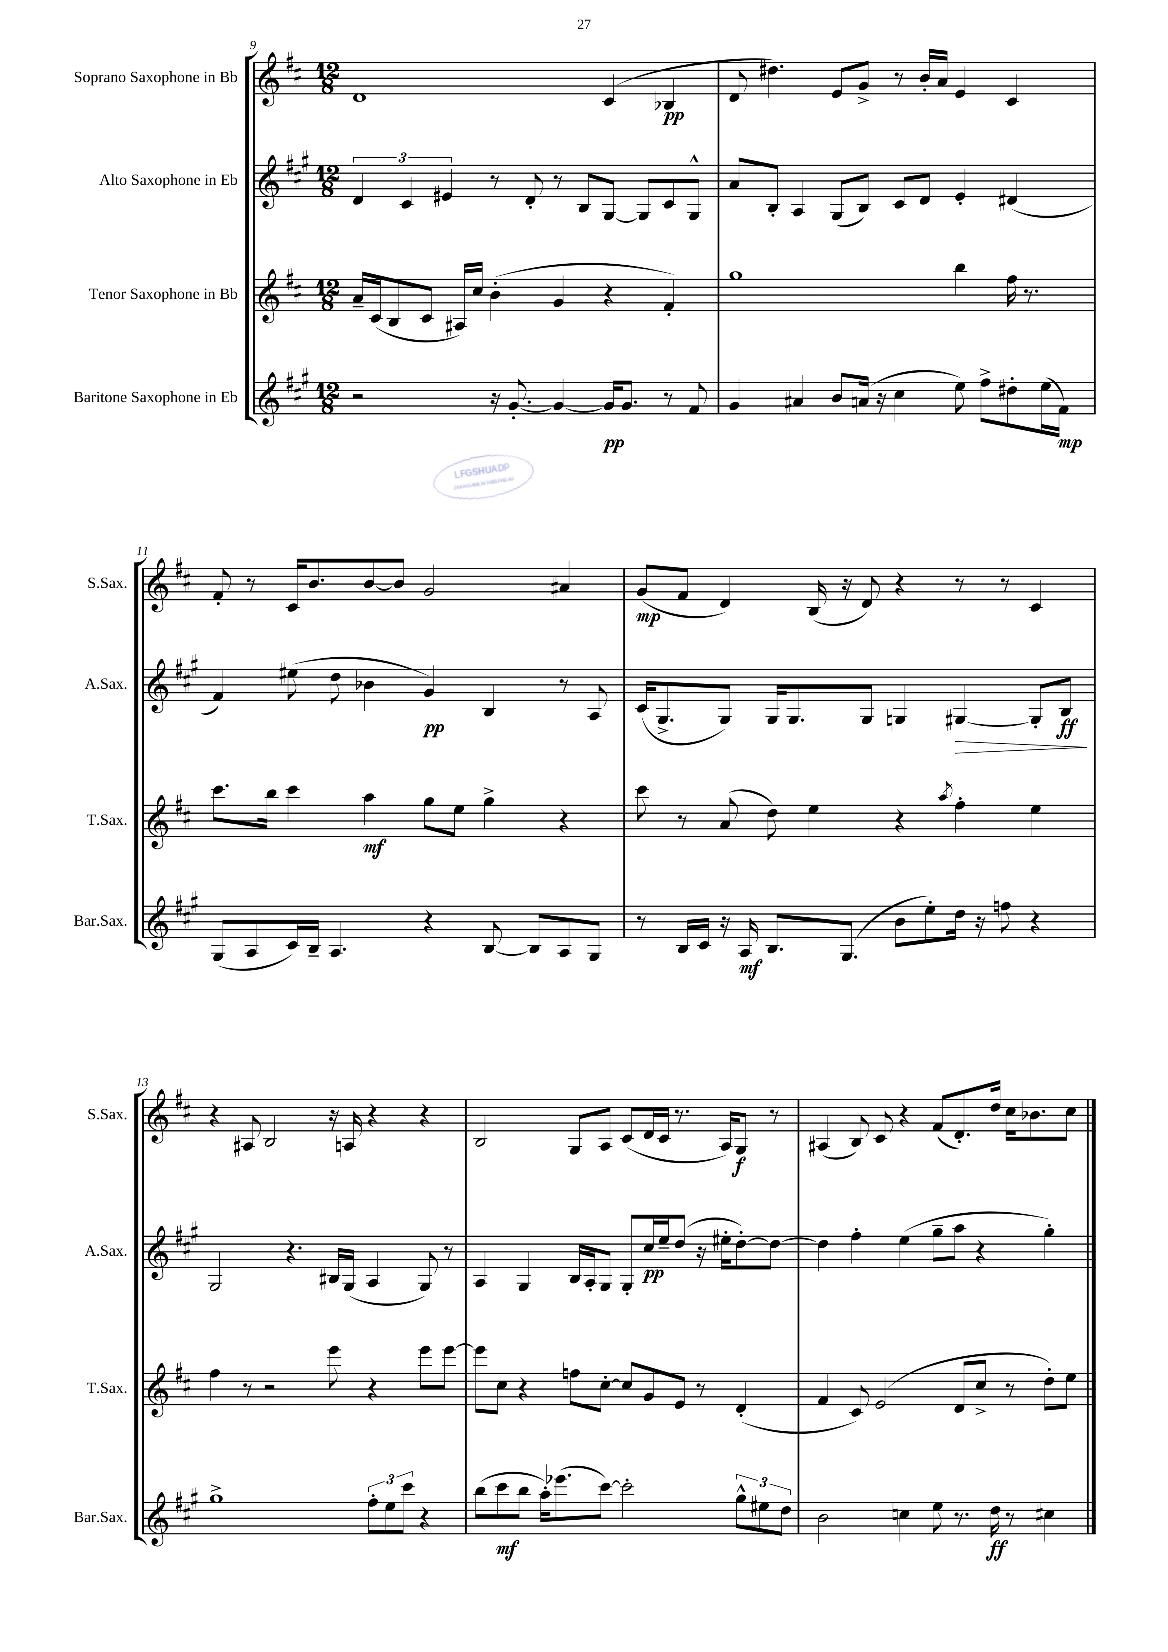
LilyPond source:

<<
\new StaffGroup <<
\new Staff = "s0" \with { instrumentName = "Soprano Saxophone in Bb" shortInstrumentName = "S.Sax." } {
    \clef treble \key d \major \numericTimeSignature \time 12/8
    d'1 cis'4( bes4\pp |
    d'8 dis''4.) e'8 g'8-> r8 b'16-. a'16 e'4 cis'4 |
    fis'8-. r8 cis'16 b'8. b'8~ b'8 g'2 ais'4 |
    g'8\mp( fis'8 d'4) b16( r16 d'8) r4 r8 r8 cis'4 |
    r4 ais8 b2 r16 a16 r4 r4 |
    b2 g8 a8 cis'8( d'16 cis'16 r8. a16) g8\f r8 |
    ais4( b8) cis'8 r4 fis'8( d'8.-.) d''16 cis''16 bes'8. cis''8 \bar "|." |
}
\new Staff = "s1" \with { instrumentName = "Alto Saxophone in Eb" shortInstrumentName = "A.Sax." } {
    \clef treble \key a \major \numericTimeSignature \time 12/8
    \tuplet 3/2 { d'4 cis'4 eis'4 } r8 d'8-. r8 b8 gis8~ gis8 cis'8 gis8-^ |
    a'8 b8-. a4 gis8( b8) cis'8 d'8 e'4-. dis'4( |
    fis'4) eis''8( d''8 bes'4 gis'4\pp) b4 r8 a8 |
    cis'16( gis8.-> gis8) gis16 gis8. gis8 g4 gis4~\> gis8-. b8\ff\! |
    gis2 r4. bis16 gis16( a4 gis8) r8 |
    a4 gis4 b16 a16-. gis8 gis8-. cis''16\pp e''16-- d''8( r16 eis''16-. d''8~-.) d''8~ |
    d''4 fis''4-. e''4( gis''8-- a''8 r4 gis''4-.) \bar "|." |
}
\new Staff = "s2" \with { instrumentName = "Tenor Saxophone in Bb" shortInstrumentName = "T.Sax." } {
    \clef treble \key d \major \numericTimeSignature \time 12/8
    a'16-- cis'16( b8 cis'8 ais16) cis''16 b'4-.( g'4 r4 fis'4-.) |
    g''1 b''4 fis''16 r8. |
    cis'''8. b''16 cis'''4 a''4\mf g''8 e''8 g''4-> r4 |
    cis'''8 r8 a'8( d''8) e''4 r4 \acciaccatura { a''8 } fis''4-. e''4 |
    fis''4 r8 r2 e'''8 r4 e'''8 e'''8~ |
    e'''8 cis''8 r4 f''8 cis''8~-. cis''8 g'8 e'8 r8 d'4-.( |
    fis'4 cis'8) e'2( d'8 cis''8-> r8 d''8-.) e''8 \bar "|." |
}
\new Staff = "s3" \with { instrumentName = "Baritone Saxophone in Eb" shortInstrumentName = "Bar.Sax." } {
    \clef treble \key a \major \numericTimeSignature \time 12/8
    r2 r16 gis'8.~-. gis'4~ gis'16\pp gis'8. r8 fis'8 |
    gis'4 ais'4 b'8 a'16( r16 cis''4 e''8) fis''8-> dis''8-. e''16( fis'16\mp) |
    gis8( a8 cis'16) b16-- a4. r4 b8~ b8 a8 gis8 |
    r8 b16 cis'16 r16 a16\mf b8. gis8.( b'8 e''8-.) d''16 r16 f''8 r4 |
    gis''1-> \tuplet 3/2 { fis''8-. e''8 cis'''8 } r4 |
    b''8( cis'''8\mf b''8 a''16-.) ees'''8.( cis'''8~) cis'''2-. \tuplet 3/2 { gis''8-^ eis''8 d''8 } |
    b'2 c''4 e''8 r8. d''16\ff r8 cis''4 \bar "|." |
}
>>
>>
\layout { \context { \Score currentBarNumber = #9 } }
